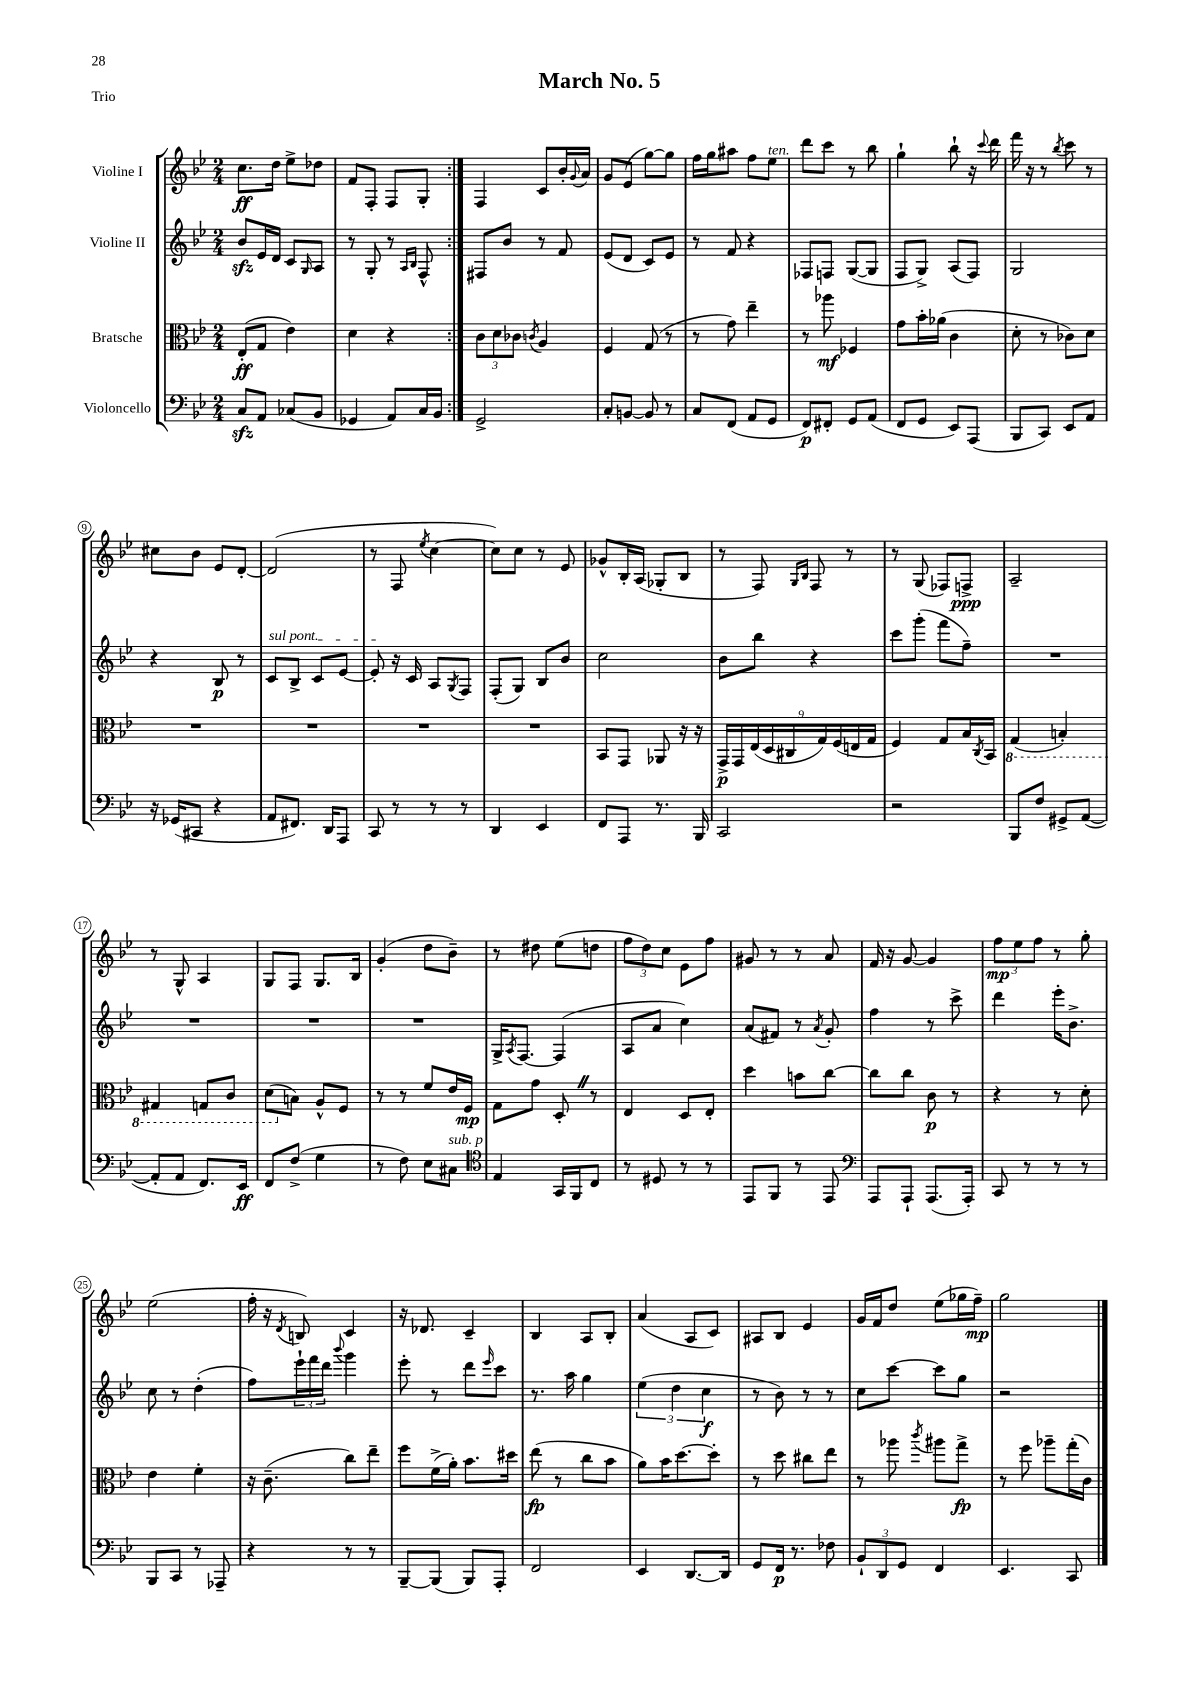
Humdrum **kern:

**kern	**dynam	**kern	**dynam	**kern	**dynam	**kern	**dynam
*part4	*part4	*part3	*part3	*part2	*part2	*part1	*part1
*staff4	*staff4	*staff3	*staff3	*staff2	*staff2	*staff1	*staff1
*I"Violoncello	*	*I"Bratsche	*	*I"Violine II	*	*I"Violine I	*
*clefF4	*	*clefC3	*	*clefG2	*	*clefG2	*
*k[b-e-]	*	*k[b-e-]	*	*k[b-e-]	*	*k[b-e-]	*
*M2/4	*	*M2/4	*	*M2/4	*	*M2/4	*
=1	=1	=1	=1	=1	=1	=1	=1
8Czz/L	.	(8E-'/L	ff	8b-zz/L	.	8.cc\L	ff
8AA/J	.	8G/J	.	16e-/L	.	.	.
.	.	.	.	16d/JJ	.	16dd\Jk	.
(8C-X/L	.	4e-\)	.	8c/L	.	8ee-^\L	.
.	.	.	.	16qqG/	.	.	.
8BB-/J	.	.	.	8A/J	.	8dd-X\J	.
=2	=2	=2	=2	=2	=2	=2	=2
4GG-X/	.	4d\	.	8r	.	8f/L	.
.	.	.	.	8G'/	.	8F'/J	.
8AA/L)	.	4r	.	8r	.	8F/L	.
.	.	.	.	16qqA/LL	.	.	.
.	.	.	.	16qqB-/JJ	.	.	.
16C/L	.	.	.	8F^^/	.	8G'/J	.
16BB-/JJ	.	.	.	.	.	.	.
=3:|!	=3:|!	=3:|!	=3:|!	=3:|!	=3:|!	=3:|!	=3:|!
2GG^/	.	12c\L	.	8F#X/L	.	4F/	.
.	.	12d\	.	.	.	.	.
.	.	.	.	8b-/J	.	.	.
.	.	12c-X\J	.	.	.	.	.
.	.	8qcn/	.	.	.	.	.
.	.	4A/	.	8r	.	8c/L	.
.	.	.	.	8f/	.	16b-'/L	.
.	.	.	.	.	.	8qqg/	.
.	.	.	.	.	.	16a/JJ	.
=4	=4	=4	=4	=4	=4	=4	=4
8C'/L	.	4F/	.	(8e-/L	.	8g/L	.
[8BBn/J	.	.	.	8d/J	.	(8e-/J	.
8BB/]	.	(8G/	.	8c/L)	.	[8gg\L)	.
8r	.	8r	.	8e-/J	.	8gg\J]	.
=5	=5	=5	=5	=5	=5	=5	=5
8C/L	.	8r	.	8r	.	16ff\LL	.
.	.	.	.	.	.	16gg\J	.
(8FF/J	.	8g\)	.	8f/	.	8aa#X\J	.
8AA/L	.	4ee-~\	.	4r	.	8ff\L	.
!	!	!	!	!	!	!LO:TX:a:i:t=ten.	!
8GG/J	.	.	.	.	.	8ee-\J	.
=6	=6	=6	=6	=6	=6	=6	=6
8FF/L)	p	8r	.	8F-X/L	.	8ddd\L	.
8FF#X'/J	.	8aa-X\	mf	8Fn/J	.	8ccc\J	.
8GG/L	.	4F-X/	.	([8G/L	.	8r	.
(8AA/J	.	.	.	8G/J]	.	8bb-\	.
=7	=7	=7	=7	=7	=7	=7	=7
8FF/L	.	8g\L	.	8F/L	.	4gg`\	.
8GG/J	.	16b-'\L	.	8G^/J)	.	.	.
.	.	(16a-X\JJ	.	.	.	.	.
8EE-/L)	.	4c\	.	(8A/L	.	8bb-`\	.
(8AAA/J	.	.	.	8F/J)	.	16r	.
.	.	.	.	.	.	8qqccc/	.
.	.	.	.	.	.	16ddd\	.
=8	=8	=8	=8	=8	=8	=8	=8
8BBB-/L	.	8d'\	.	2G/	.	16fff\	.
.	.	.	.	.	.	16r	.
8CC/J)	.	8r	.	.	.	8r	.
.	.	.	.	.	.	8qbb-/	.
8EE-/L	.	8c-X\L)	.	.	.	8ccc\	.
8AA/J	.	8d\J	.	.	.	8r	.
!!LO:LB:g=z
=9	=9	=9	=9	=9	=9	=9	=9
16r	.	2r	.	4r	.	8cc#X\L	.
(16GG-X/KL	.	.	.	.	.	.	.
8CC#X/J	.	.	.	.	.	8b-\J	.
4r	.	.	.	8B-/	p	8e-/L	.
.	.	.	.	8r	.	[8d'/J	.
=10	=10	=10	=10	=10	=10	=10	=10
!	!	!	!	!LO:TX:a:i:t=sul pont.	!	!	!
8AA/L	.	2r	.	8c/L	.	(2d/]	.
8.FF#X/J)	.	.	.	8B-^/J	.	.	.
.	.	.	.	8c/L	.	.	.
16DD/KL	.	.	.	.	.	.	.
8AAA/J	.	.	.	[8e-/J	.	.	.
=11	=11	=11	=11	=11	=11	=11	=11
8CC/	.	2r	.	8e-'/]	.	8r	.
8r	.	.	.	16r	.	8F/	.
.	.	.	.	16c/	.	.	.
.	.	.	.	.	.	8qee-/	.
8r	.	.	.	8A/L	.	[4cc\	.
.	.	.	.	8qG/	.	.	.
8r	.	.	.	8F/J	.	.	.
=12	=12	=12	=12	=12	=12	=12	=12
4DD/	.	2r	.	(8F'/L	.	8cc\L])	.
.	.	.	.	8G/J)	.	8cc\J	.
4EE-/	.	.	.	8B-/L	.	8r	.
.	.	.	.	8b-/J	.	8e-/	.
=13	=13	=13	=13	=13	=13	=13	=13
8FF/L	.	8BB-/L	.	2cc\	.	8g-X^^/L	.
8AAA/J	.	8GG/J	.	.	.	16B-'/L	.
.	.	.	.	.	.	(16A/JJ	.
8.r	.	8AA-X/	.	.	.	8G-X'/L	.
.	.	16r	.	.	.	8B-/J	.
16BBB-/	.	16r	.	.	.	.	.
=14	=14	=14	=14	=14	=14	=14	=14
2CC/	.	18GG^/LL	p	8b-\L	.	8r	.
.	.	18GG/	.	.	.	.	.
.	.	(18E-/	.	.	.	.	.
.	.	.	.	8bb-\J	.	8F/)	.
.	.	18D/	.	.	.	.	.
.	.	18C#X/	.	.	.	.	.
.	.	.	.	.	.	16qqG/LL	.
.	.	.	.	.	.	16qqB-/JJ	.
.	.	.	.	4r	.	8F/	.
.	.	18G/)	.	.	.	.	.
.	.	(18F/	.	.	.	.	.
.	.	.	.	.	.	8r	.
.	.	18En/	.	.	.	.	.
.	.	18G/JJ	.	.	.	.	.
=15	=15	=15	=15	=15	=15	=15	=15
2r	.	4F/)	.	8ccc\L	.	8r	.
.	.	.	.	(8ggg'\J	.	(8G/	.
.	.	8G/L	.	8fff\L	.	8F-X/L)	.
.	.	16B-/L	.	8ff~\J)	.	8Fn^/J	ppp
.	.	8qC/	.	.	.	.	.
.	.	16BB-/JJ	.	.	.	.	.
=16	=16	=16	=16	=16	=16	=16	=16
*	*	*8ba	*	*	*	*	*
8BBB-/L	.	(4GG/	.	2r	.	2A~/	.
8F/J	.	.	.	.	.	.	.
8GG#X^/L	.	4BBn'/)	.	.	.	.	.
([8AA/J	.	.	.	.	.	.	.
!!LO:LB:g=z
=17	=17	=17	=17	=17	=17	=17	=17
8AA'/L]	.	4GG#X/	.	2r	.	8r	.
8AA/J	.	.	.	.	.	8G^^/	.
8.FF/L)	.	8GGn/L	.	.	.	4A/	.
.	.	8C/J	.	.	.	.	.
16EE-/Jk	ff	.	.	.	.	.	.
=18	=18	=18	=18	=18	=18	=18	=18
8FF/L	.	(8D\L	.	2r	.	8G/L	.
*	*	*X8ba	*	*	*	*	*
(8F^/J	.	8Bn\J)	.	.	.	8F/J	.
4G\	.	8A^^/L	.	.	.	8.G/L	.
.	.	8F/J	.	.	.	.	.
.	.	.	.	.	.	16B-/Jk	.
=19	=19	=19	=19	=19	=19	=19	=19
8r	.	8r	.	2r	.	(4g'/	.
8F\)	.	8r	.	.	.	.	.
8E-\L	.	8f/L	.	.	.	8dd\L	.
!LO:TX:a:i:t=sub. p	!	!	!	!	!	!	!
8C#X\J	.	16e-/L	.	.	.	8b-~\J)	.
.	.	16F/JJ	mp	.	.	.	.
=20	=20	=20	=20	=20	=20	=20	=20
*clefC4	*	*	*	*	*	*	*
4E-/	.	8G\L	.	16G^/KL	.	8r	.
.	.	.	.	8qA/	.	.	.
.	.	.	.	[8.F/J	.	.	.
.	.	8g\J	.	.	.	8dd#X\	.
16GG/LL	.	8D'Z/	.	(4F/]	.	(8ee-\L	.
16FF/J	.	.	.	.	.	.	.
8C/J	.	8r	.	.	.	8ddn\J	.
=21	=21	=21	=21	=21	=21	=21	=21
8r	.	4E-/	.	8A/L	.	12ff\L	.
.	.	.	.	.	.	12dd\)	.
8D#X/	.	.	.	8a/J	.	.	.
.	.	.	.	.	.	12cc\J	.
8r	.	8D/L	.	4cc\)	.	8e-\L	.
8r	.	8E-'/J	.	.	.	8ff\J	.
=22	=22	=22	=22	=22	=22	=22	=22
8EE-/L	.	4dd\	.	(8a/L	.	8g#X/	.
8FF/J	.	.	.	8f#X/J)	.	8r	.
8r	.	8bn\L	.	8r	.	8r	.
.	.	.	.	8qa/	.	.	.
8EE-/	.	[8cc\J	.	8g'/	.	8a/	.
=23	=23	=23	=23	=23	=23	=23	=23
*clefF4	*	*	*	*	*	*	*
8AAA/L	.	8cc\L]	.	4ff\	.	16f/	.
.	.	.	.	.	.	16r	.
8AAA`/J	.	8cc\J	.	.	.	[8g/	.
(8.AAA/L	.	8c\	p	8r	.	4g/]	.
.	.	8r	.	8ccc^\	.	.	.
16AAA'/Jk)	.	.	.	.	.	.	.
=24	=24	=24	=24	=24	=24	=24	=24
8CC/	.	4r	.	4ddd\	.	12ff\L	mp
.	.	.	.	.	.	12ee-\	.
8r	.	.	.	.	.	.	.
.	.	.	.	.	.	12ff\J	.
8r	.	8r	.	16eee-'\KL	.	8r	.
.	.	.	.	8.b-^\J	.	.	.
8r	.	8d'\	.	.	.	8gg'\	.
!!LO:LB:g=z
=25	=25	=25	=25	=25	=25	=25	=25
8BBB-/L	.	4e-\	.	8cc\	.	(2ee-\	.
8CC/J	.	.	.	8r	.	.	.
8r	.	4f'\	.	(4dd'\	.	.	.
8AAA-X~/	.	.	.	.	.	.	.
=26	=26	=26	=26	=26	=26	=26	=26
4r	.	16r	.	8ff\L)	.	16ff'\	.
.	.	(8.c~\	.	.	.	16r	.
.	.	.	.	.	.	8qd/	.
.	.	.	.	24eee-`\L	.	8Bn/)	.
.	.	.	.	24fff\	.	.	.
.	.	.	.	24ddd\JJ	.	.	.
.	.	.	.	8qqbbb-/	.	.	.
8r	.	8cc\L)	.	4ggg\	.	4c/	.
8r	.	8ee-~\J	.	.	.	.	.
=27	=27	=27	=27	=27	=27	=27	=27
[8BBB-~/L	.	8ff\L	.	8eee-'\	.	16r	.
.	.	.	.	.	.	8.d-X/	.
(8BBB-/J]	.	(16f^\L	.	8r	.	.	.
.	.	16a'\JJ)	.	.	.	.	.
8BBB-/L)	.	8.b-\L	.	8ddd\L	.	4c~/	.
.	.	.	.	16qqeee-/	.	.	.
8AAA'/J	.	.	.	8ccc\J	.	.	.
.	.	16dd#X\Jk	.	.	.	.	.
=28	=28	=28	=28	=28	=28	=28	=28
2FF/	.	(8ee-\	fp	8.r	.	4B-/	.
.	.	8r	.	.	.	.	.
.	.	.	.	16aa\	.	.	.
.	.	8cc\L	.	4gg\	.	8A/L	.
.	.	8b-\J	.	.	.	8B-'/J	.
=29	=29	=29	=29	=29	=29	=29	=29
4EE-/	.	8a\L)	.	(6ee-\	.	(4a/	.
.	.	16b-\K	.	.	.	.	.
.	.	.	.	6dd\	.	.	.
.	.	[8.dd\	.	.	.	.	.
[8.DD/L	.	.	.	.	.	8A/L	.
.	.	.	.	6cc\	f	.	.
.	.	8dd'\J]	.	.	.	8c/J)	.
16DD/Jk]	.	.	.	.	.	.	.
=30	=30	=30	=30	=30	=30	=30	=30
8GG/L	.	8r	.	8r	.	8A#X/L	.
16FF/Jk	p	8dd\	.	8b-\)	.	8B-/J	.
8.r	.	.	.	.	.	.	.
.	.	8cc#X\L	.	8r	.	4e-/	.
8F-X\	.	8ee-\J	.	8r	.	.	.
=31	=31	=31	=31	=31	=31	=31	=31
12BB-`/L	.	8r	.	8cc\L	.	16g/LL	.
.	.	.	.	.	.	16f/J	.
12DD/	.	.	.	.	.	.	.
.	.	8aa-X\	.	[8ccc\J	.	8dd/J	.
12GG/J	.	.	.	.	.	.	.
.	.	8qccc/	.	.	.	.	.
4FF/	.	8aa#X\L	.	8ccc\L]	.	(8ee-\L	.
.	.	8gg^\J	fp	8gg\J	.	16gg-X\L	.
.	.	.	.	.	.	16ff~\JJ)	mp
=32	=32	=32	=32	=32	=32	=32	=32
4.EE-/	.	8r	.	2r	.	2gg\	.
.	.	8ff\	.	.	.	.	.
.	.	8aa-X~\L	.	.	.	.	.
8CC/	.	(16gg'\L	.	.	.	.	.
.	.	16c\JJ)	.	.	.	.	.
==	==	==	==	==	==	==	==
*-	*-	*-	*-	*-	*-	*-	*-
